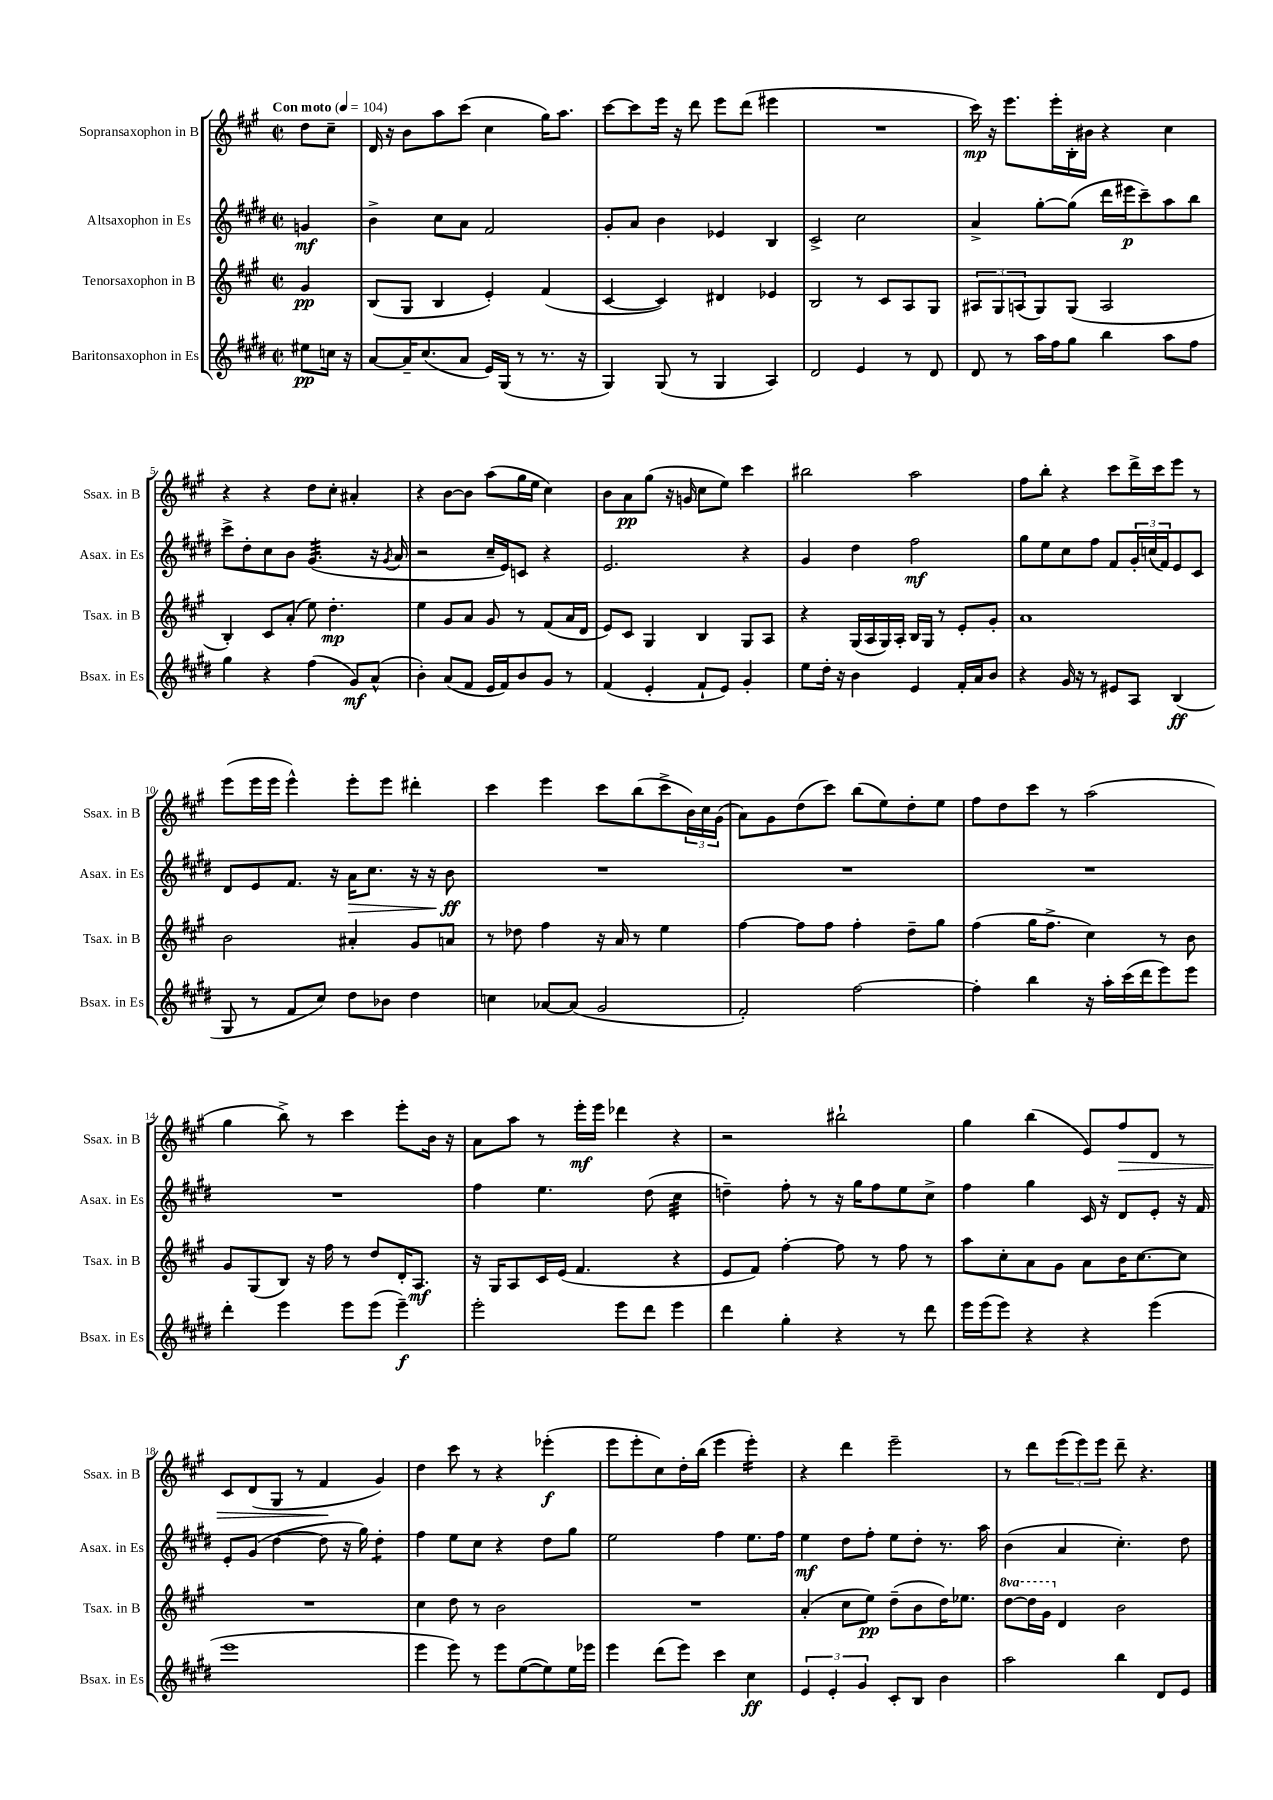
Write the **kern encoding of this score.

**kern	**kern	**kern	**kern
*staff4	*staff3	*staff2	*staff1
*clefG2	*clefG2	*clefG2	*clefG2
*k[f#c#g#d#]	*k[f#c#g#]	*k[f#c#g#d#]	*k[f#c#g#]
*M2/2	*M2/2	*M2/2	*M2/2
*met(c|)	*met(c|)	*met(c|)	*met(c|)
*MM104	*MM104	*MM104	*MM104
8ee#\L	4g#/	4g/	8dd\L
16cc\Jk	.	.	8cc#~\J
16r	.	.	.
=	=	=	=
[8a/L	(8B/L	4b^\	16d/
.	.	.	16r
16a~/]K	8G#/J	.	8b\L
(8.cc#/	.	.	.
.	4B/	8cc#\L	8aa\
8a/J	.	8a\J	(8ccc#\J
16e/LL)	4e'/)	2f#/	4cc#\
(16G#/JJ	.	.	.
8r	.	.	.
8.r	(4f#/	.	16gg#\LK)
.	.	.	8.aa\J
16r	.	.	.
=	=	=	=
4G#/)	[4c#/	8g#'/L	[8ccc#\L
.	.	8a/J	8ccc#\]
(8G#/	4c#/])	4b\	16eee\Jk
.	.	.	16r
8r	.	.	8ddd\
4G#/	4d#/	4e-/	8eee\L
.	.	.	(8ddd\J
4A/)	4e-/	4B/	4eee#\
=	=	=	=
2d#/	2B/	2c#^/	1r
4e/	8r	2cc#\	.
.	8c#/L	.	.
8r	8A/	.	.
8d#/	8G#/J	.	.
=	=	=	=
8d#/	12A#/L	4a^/	16ccc#\)
.	.	.	16r
.	12G#/	.	.
8r	.	.	8.eee\L
.	(12A/	.	.
16aa\LL	8G#/)	[8gg#'\L	.
16ff#\J	.	.	16eee'\L
8gg#\J	(8G#/J	(8gg#\]J	16B'\
.	.	.	16b#\JJ
4bb\	2A/	16ddd#\LL	4r
.	.	16eee#\J	.
.	.	8ccc#~\)	.
8aa\L	.	8aa\	4cc#\
8ff#\J	.	8bb\J	.
=	=	=	=
4gg#\	4B'/)	8ccc#^\L	4r
.	.	8dd#'\	.
4r	8c#/L	8cc#\	4r
.	(8a'/J	8b\J	.
(4ff#\	8ee\)	(4.g#/	8dd\L
.	4.dd'\	.	8cc#'\J
8g#/L)	.	.	4a#'/
(8a^^/J	.	16r	.
.	.	8qg#/	.
.	.	16a/	.
=	=	=	=
4b'\)	4ee\	2r	4r
(8a/L	8g#/L	.	[8b\L
8f#/J	8a/J	.	8b\]J
16e/LL	8g#/	16cc#~/LL	(8aa\L
16f#/J)	.	16e/J)	.
8b/	8r	8c/J	16gg#\L
.	.	.	16ee\JJ
8g#/J	(8f#/L	4r	4cc#\)
8r	16a/L	.	.
.	16d/JJ	.	.
=	=	=	=
(4f#/	8e/L)	2.e/	8b\L
.	8c#/J	.	8a\
4e'/	4G#/	.	(8gg#\J
.	.	.	16r
.	.	.	16g/
8f#`/L	4B/	.	8cc#\L
8e/J)	.	.	8ee\J)
4g#'/	8G#/L	4r	4ccc#\
.	8A/J	.	.
=	=	=	=
8ee\L	4r	4g#/	2bb#\
16dd#'\Jk	.	.	.
16r	.	.	.
4b\	(16G#/LL	4dd#\	.
.	16A/	.	.
.	16G#/)	.	.
.	16A'/JJ	.	.
4e/	16B/LL	2ff#\	2aa\
.	16G#/JJ	.	.
.	8r	.	.
16f#'/LL	8e'/L	.	.
16a/J	.	.	.
8b/J	8g#'/J	.	.
=	=	=	=
4r	1a	8gg#\L	8ff#\L
.	.	8ee\	8bb'\J
16g#/	.	8cc#\	4r
16r	.	.	.
8r	.	8ff#\J	.
8e#/L	.	8f#/L	8ccc#\L
8A/J	.	24g#'/L	16ddd^\L
.	.	(24cc/	.
.	.	.	16ccc#\J
.	.	24f#/J)	.
(4B/	.	8e/	8eee\J
.	.	8c#/J	8r
=	=	=	=
8G#/	2b\	8d#/L	(8eee\L
8r	.	8e/	16eee\L
.	.	.	16eee\JJ
8f#/L	.	8.f#/J	4eee^^\)
8cc#/J)	.	.	.
.	.	16r	.
8dd#\L	4a#'/	16a\LK	8eee'\L
.	.	8.cc#\J	.
8b-\J	.	.	8eee\J
4dd#\	8g#/L	16r	4ddd#'\
.	.	16r	.
.	8a/J	8b\	.
=	=	=	=
4cc\	8r	1r	4ccc#\
.	8dd-\	.	.
[8a-/L	4ff#\	.	4eee\
(8a-/]J	.	.	.
2g#/	16r	.	8ccc#\L
.	16a/	.	.
.	8r	.	(8bb\
.	4ee\	.	8ccc#^\
.	.	.	24b\L)
.	.	.	24cc#\
.	.	.	(24g#\JJ
=	=	=	=
2f#'/)	[4ff#\	1r	8a\L)
.	.	.	8g#\
.	8ff#\]L	.	(8dd\
.	8ff#\J	.	8ccc#\J)
[2ff#\	4ff#'\	.	(8bb\L
.	.	.	8ee\)
.	8dd~\L	.	8dd'\
.	8gg#\J	.	8ee\J
=	=	=	=
4ff#'\]	(4ff#\	1r	8ff#\L
.	.	.	8dd\
4bb\	16gg#\LK	.	8ccc#\J
.	8.ff#^\J	.	.
.	.	.	8r
16r	4cc#\)	.	(2aa\
16aa'\LL	.	.	.
(16ccc#\	.	.	.
16ddd#\J	.	.	.
8eee\)	8r	.	.
8eee\J	8b\	.	.
=	=	=	=
4ddd#'\	8g#/L	1r	4gg#\
.	(8G#/	.	.
4eee\	8B/J)	.	8bb^\)
.	16r	.	8r
.	16ff#\	.	.
8eee\L	8r	.	4ccc#\
(8eee\J	8dd/L	.	.
4eee~\)	16d'/K	.	8eee'\L
.	8.A/J	.	.
.	.	.	16b\Jk
.	.	.	16r
=	=	=	=
2eee'\	16r	4ff#\	8a\L
.	16G#/LK	.	.
.	8A/	.	8aa\J
.	16c#/L	4.ee\	8r
.	(16e/JJ	.	.
.	4.f#/	.	16eee'\LL
.	.	.	16eee\JJ
8eee\L	.	.	4ddd-\
8ddd#\J	.	(8dd#\	.
4eee\	4r	4cc#\	4r
=	=	=	=
4ddd#\	8e/L	4dd~\)	2r
.	8f#/J)	.	.
4gg#'\	[4ff#'\	8ff#'\	.
.	.	8r	.
4r	8ff#\]	16r	2bb#`\
.	.	16gg#\LK	.
.	8r	8ff#\	.
8r	8ff#\	8ee\	.
8ddd#\	8r	8cc#^\J	.
=	=	=	=
16eee\LL	8aa\L	4ff#\	4gg#\
(16eee\J	.	.	.
8eee\J)	8cc#'\	.	.
4r	8a\	4gg#\	(4bb\
.	8g#\J	.	.
4r	8a\L	16c#/	8e/L)
.	.	16r	.
.	16b\K	8d#/L	8ff#/
.	[8.cc#\	.	.
(4eee\	.	8e'/J	8d/J
.	8cc#\]J	16r	8r
.	.	16f#/	.
=	=	=	=
1eee	1r	8e'/L	8c#/L
.	.	(8g#/J	(8d/
.	.	[4dd#\	8G#/J
.	.	.	8r
.	.	8dd#\]	4f#/
.	.	16r	.
.	.	16gg#\)	.
.	.	4dd#'\	4g#/)
=	=	=	=
4eee\	4cc#\	4ff#\	4dd\
8eee\)	8dd\	8ee\L	8ccc#\
8r	8r	8cc#\J	8r
8eee\L	2b\	4r	4r
([8ee\	.	.	.
8ee\])	.	8dd#\L	(4eee-'\
16ee\L	.	8gg#\J	.
16eee-\JJ	.	.	.
=	=	=	=
4eee\	1r	2ee\	8eee\L
.	.	.	8eee'\
(8ddd#\L	.	.	8cc#\)
8eee\J)	.	.	16dd'\L
.	.	.	(16bb\JJ
4ccc#\	.	4ff#\	4eee\
4cc#\	.	8.ee\L	4eee'\)
.	.	16ff#\Jk	.
=	=	=	=
6e/	(4a'/	4ee\	4r
6e'/	.	.	.
.	8cc#\L	8dd#\L	4ddd\
6g#/	.	.	.
.	8ee\J)	8ff#'\J	.
8c#'/L	(8dd~\L	8ee\L	2eee~\
8B/J	8b\	8dd#'\J	.
4b\	16dd\K)	8.r	.
.	8.ee-\J	.	.
.	.	16aa\	.
=	=	=	=
2aa\	[8ddd\L	(4b\	8r
.	16ddd\]L	.	8ddd\L
.	16gg#\JJ	.	.
.	4d/	4a/	(12eee\
.	.	.	12eee\)
.	.	.	12eee\J
4bb\	2b\	4.cc#'\)	8ddd~\
.	.	.	4.r
8d#/L	.	.	.
8e/J	.	8dd#\	.
==	==	==	==
*-	*-	*-	*-
